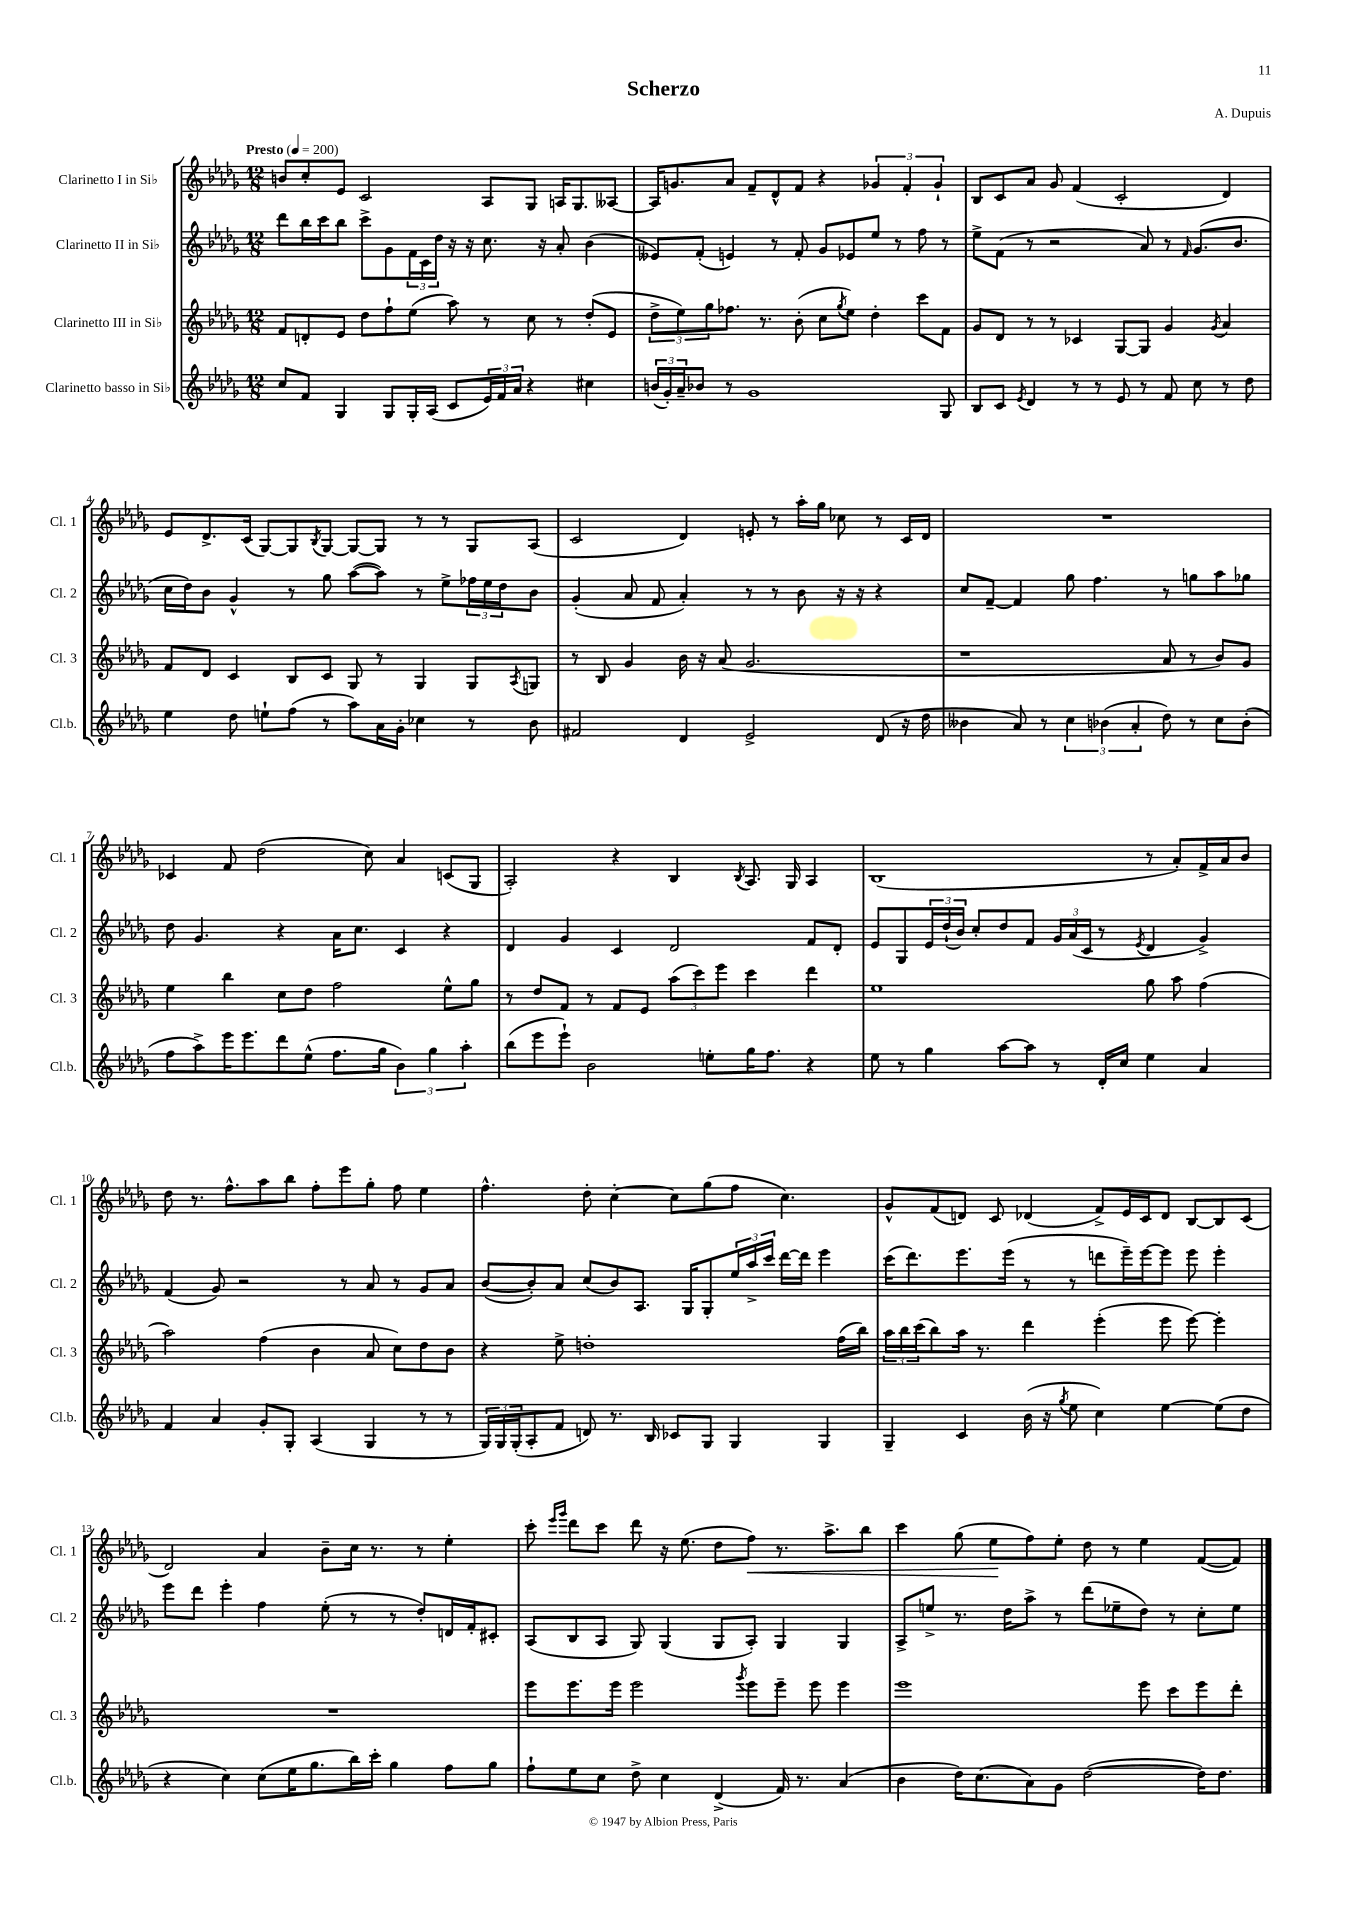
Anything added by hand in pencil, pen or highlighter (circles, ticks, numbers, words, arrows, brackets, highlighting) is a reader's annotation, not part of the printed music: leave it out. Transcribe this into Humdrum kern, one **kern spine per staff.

**kern	**kern	**kern	**kern
*staff4	*staff3	*staff2	*staff1
*clefG2	*clefG2	*clefG2	*clefG2
*k[b-e-a-d-g-]	*k[b-e-a-d-g-]	*k[b-e-a-d-g-]	*k[b-e-a-d-g-]
*M12/8	*M12/8	*M12/8	*M12/8
*MM200	*MM200	*MM200	*MM200
8cc	8f	8ddd-	8b
8f	8d'	16bb-	8cc'
.	.	16ccc	.
4G-	8e-	8bb-	8e-
.	8dd-	8ccc^	2c
8G-	8ff`	8g-	.
16G-'	(8ee-	24f	.
.	.	24c	.
(16A-	.	.	.
.	.	24dd-	.
8c	8aa-)	16r	.
.	.	16r	.
24e-)	8r	8.cc	8A-
24f	.	.	.
24a-	.	.	.
4r	8cc	.	8G-
.	.	16r	.
.	8r	8a-'	16A
.	.	.	8.G-
4cc#	(8dd-'	(4b-	.
.	8e-	.	[8A--
=	=	=	=
(24b	12dd-^	8e--)	16A--]
24g-')	.	.	.
.	.	.	8.g
24a-~	12ee-)	.	.
8b-	.	(8f'	.
.	12gg-	.	.
8r	8.ff-	4e)	8a-
1g-	.	.	8f~
.	8.r	.	.
.	.	8r	8d-^^
.	(8b-'	8f'	8f
.	8cc	8g-	4r
.	8qgg-	.	.
.	8ee-)	8e-	.
.	4dd-'	8ee-	6g-
.	.	8r	.
.	.	.	6f'
.	8ccc	8ff	.
.	.	.	6g-`
8G-	8f	8r	.
=	=	=	=
8B-	8g-	8ee-^	8B-
8c	8d-	(8f	8c
8qe-	.	.	.
4d-	8r	8r	8a-
.	8r	2r	8g-
8r	4c-	.	(4f
8r	.	.	.
8e-	[8G-	.	2c'
8r	8G-]	8a-)	.
8f	4g-	8r	.
.	.	16qqf	.
8cc	.	(8.g-	.
.	8qg-	.	.
8r	4a-	.	4d-)
.	.	8.b-	.
8dd-	.	.	.
=	=	=	=
4ee-	8f	16cc	8e-
.	.	16dd-)	.
.	8d-	8b-	8.d-^
8dd-	4c	4g-^^	.
.	.	.	(16c
8ee`	.	.	[8G-)
(8ff	8B-	8r	8G-]
.	.	.	8qB-
8r	8c	8gg-	[8G-
8aa-)	8G-	([8aa-	8G-_
16a-	8r	8aa-])	8G-]
16g-'	.	.	.
4cc-	4G-	8r	8r
.	.	8ee-^	8r
8r	8G-	24ff-	8G-
.	.	24ee-	.
.	.	24dd-	.
.	8qA-	.	.
8b-	8G	8b-	(8A-
=	=	=	=
2f#	8r	(4g-'	2c
.	8B-	.	.
.	4g-	8a-	.
.	.	8f	.
4d-	16b-	4a-')	4d-)
.	16r	.	.
.	(8a-	.	.
2e-^	2.g-	8r	8e'
.	.	8r	8r
.	.	8b-	16aa-'
.	.	.	16gg-
.	.	16r	8cc-
.	.	16r	.
(8d-	.	4r	8r
16r	.	.	16c
16dd-	.	.	16d-
=	=	=	=
4b--	1r	8cc	1.r
.	.	[8f~	.
8a-)	.	4f]	.
8r	.	.	.
6cc	.	8gg-	.
.	.	4.ff	.
(6b-	.	.	.
6a-'	.	.	.
8dd-)	8a-	8r	.
8r	8r	8gg	.
8cc	8b-)	8aa-	.
(8b-'	8g-	8gg-	.
=	=	=	=
8ff	4ee-	8dd-	4c-
8aa-^)	.	4.g-	.
16eee-	4bb-	.	8f
8.eee-	.	.	.
.	.	.	(2dd-
8ddd-	8cc	4r	.
(8ee-^^	8dd-	.	.
8.ff	2ff	16a-	.
.	.	8.cc	.
.	.	.	8cc)
16gg-	.	.	.
6b-)	.	4c	4a-
6gg-	.	.	.
.	8ee-^^	4r	(8c
6aa-'	.	.	.
.	8gg-	.	8G-
=	=	=	=
(8bb-	8r	4d-	2A-')
8eee-	8dd-	.	.
8eee-`)	8f	4g-	.
2b-	8r	.	.
.	8f	4c	4r
.	8e-	.	.
.	(12aa-	2d-	4B-
.	12ccc)	.	.
8ee'	.	.	.
.	12eee-	.	.
.	.	.	8qB-
16gg-	4ccc	.	8.A-
8.ff	.	.	.
.	.	.	16G-
4r	4ddd-	8f	4A-
.	.	8d-'	.
=	=	=	=
8ee-	1ee-	8e-	(1B-
8r	.	8G-	.
4gg-	.	24e-	.
.	.	(24dd-`	.
.	.	24b-)	.
.	.	8cc'	.
[8aa-	.	8dd-	.
8aa-]	.	8f	.
8r	.	24g-	.
.	.	(24a-	.
.	.	24c	.
16d-'	.	8r	.
16cc	.	.	.
.	.	8qe-	.
4ee-	8gg-	4d-	8r
.	8aa-	.	8a-')
4a-	(4ff	4g-^)	16f^
.	.	.	16a-
.	.	.	8b-
=	=	=	=
4f	2aa-)	(4f	8dd-
.	.	.	8.r
4a-	.	8g-)	.
.	.	.	8.ff^^
.	.	2r	.
8g-'	(4ff	.	8aa-
8G-'	.	.	8bb-
(4A-	4b-	.	8ff'
.	.	8r	8eee-
4G-	8a-	8a-	8gg-'
.	8cc)	8r	8ff
8r	8dd-	8g-	4ee-
8r	8b-	8a-	.
=	=	=	=
24G-)	4r	([8b-	4.ff^^
24G-	.	.	.
(24G-'	.	.	.
8A-'	.	8b-'])	.
8f	8ee-^	8a-	.
8d)	1dd'	(8cc	8dd-'
8.r	.	8b-)	[4cc'
.	.	8.A-	.
16B-	.	.	.
8c-	.	.	8cc]
.	.	16G-	.
8G-	.	8G-'	(8gg-
4G-	.	24ee-	8ff
.	.	24aa-^	.
.	.	24ccc	.
.	.	[16ddd-	4.cc)
.	.	16ddd-]	.
4G-	.	4eee-	.
.	(16ff	.	.
.	16bb-)	.	.
=	=	=	=
4G-~	24aa-	(16ccc	8g-^^
.	24bb-	.	.
.	.	8.ddd-)	.
.	(24ccc	.	.
.	8bb-)	.	(8f
4c	16aa-	8.eee-	8d)
.	8.r	.	.
.	.	.	8c
.	.	(16eee-	.
(16b-	4ddd-	8r	(4d-
16r	.	.	.
8qgg-	.	.	.
8ee-	.	8r	.
4cc)	(4eee-'	8ddd	8f^)
.	.	16eee-~)	16e-
.	.	[16eee-	16c
[4ee-	8eee-	8eee-]	8d-
.	[8eee-)	8eee-	[8B-
(8ee-]	4eee-']	4eee-'	8B-]
8dd-	.	.	(8c
=	=	=	=
4r	1.r	8eee-	2d-)
.	.	8ddd-	.
4cc)	.	4eee-'	.
(8cc	.	4ff	4a-
16ee-	.	.	.
8.gg-	.	.	.
.	.	(8ee-'	8b-~
16bb-)	.	8r	16cc
16ccc'	.	.	8.r
4gg-	.	8r	.
.	.	8dd-')	8r
8ff	.	16d	4ee-'
.	.	16f'	.
8gg-	.	8c#'	.
=	=	=	=
8ff`	8eee-	(8A-	8ccc'
.	.	.	16qqeee-
.	.	.	16qqggg-
8ee-	8.eee-	8B-	8ddd-
8cc	.	8A-	8ccc
.	16eee-	.	.
8dd-^	2eee-	8G-)	8ddd-
4cc	.	(4G-	16r
.	.	.	(8.ee-
(4d-^	.	8G-	8dd-
.	8qggg-	.	.
.	8eee-	8A-')	8ff)
16f)	8eee-~	4G-	8.r
8.r	.	.	.
.	8eee-	.	.
.	.	.	8.aa-^
(4a-	4eee-	4G-	.
.	.	.	8bb-
=	=	=	=
4b-	1eee-	8A-^	4ccc
.	.	8ee^	.
16dd-)	.	8.r	(8gg-
(8.cc	.	.	.
.	.	.	8ee-
.	.	16dd-	.
8a-)	.	8aa-^	8ff)
8g-	.	8r	8ee-'
([2dd-	.	(8ddd-	8dd-
.	.	8ee-~	8r
.	8eee-	8dd-)	4ee-
.	8ccc	8r	.
16dd-])	8eee-	8cc'	([8f
8.dd-	.	.	.
.	8ddd-'	8ee-	8f])
==	==	==	==
*-	*-	*-	*-
